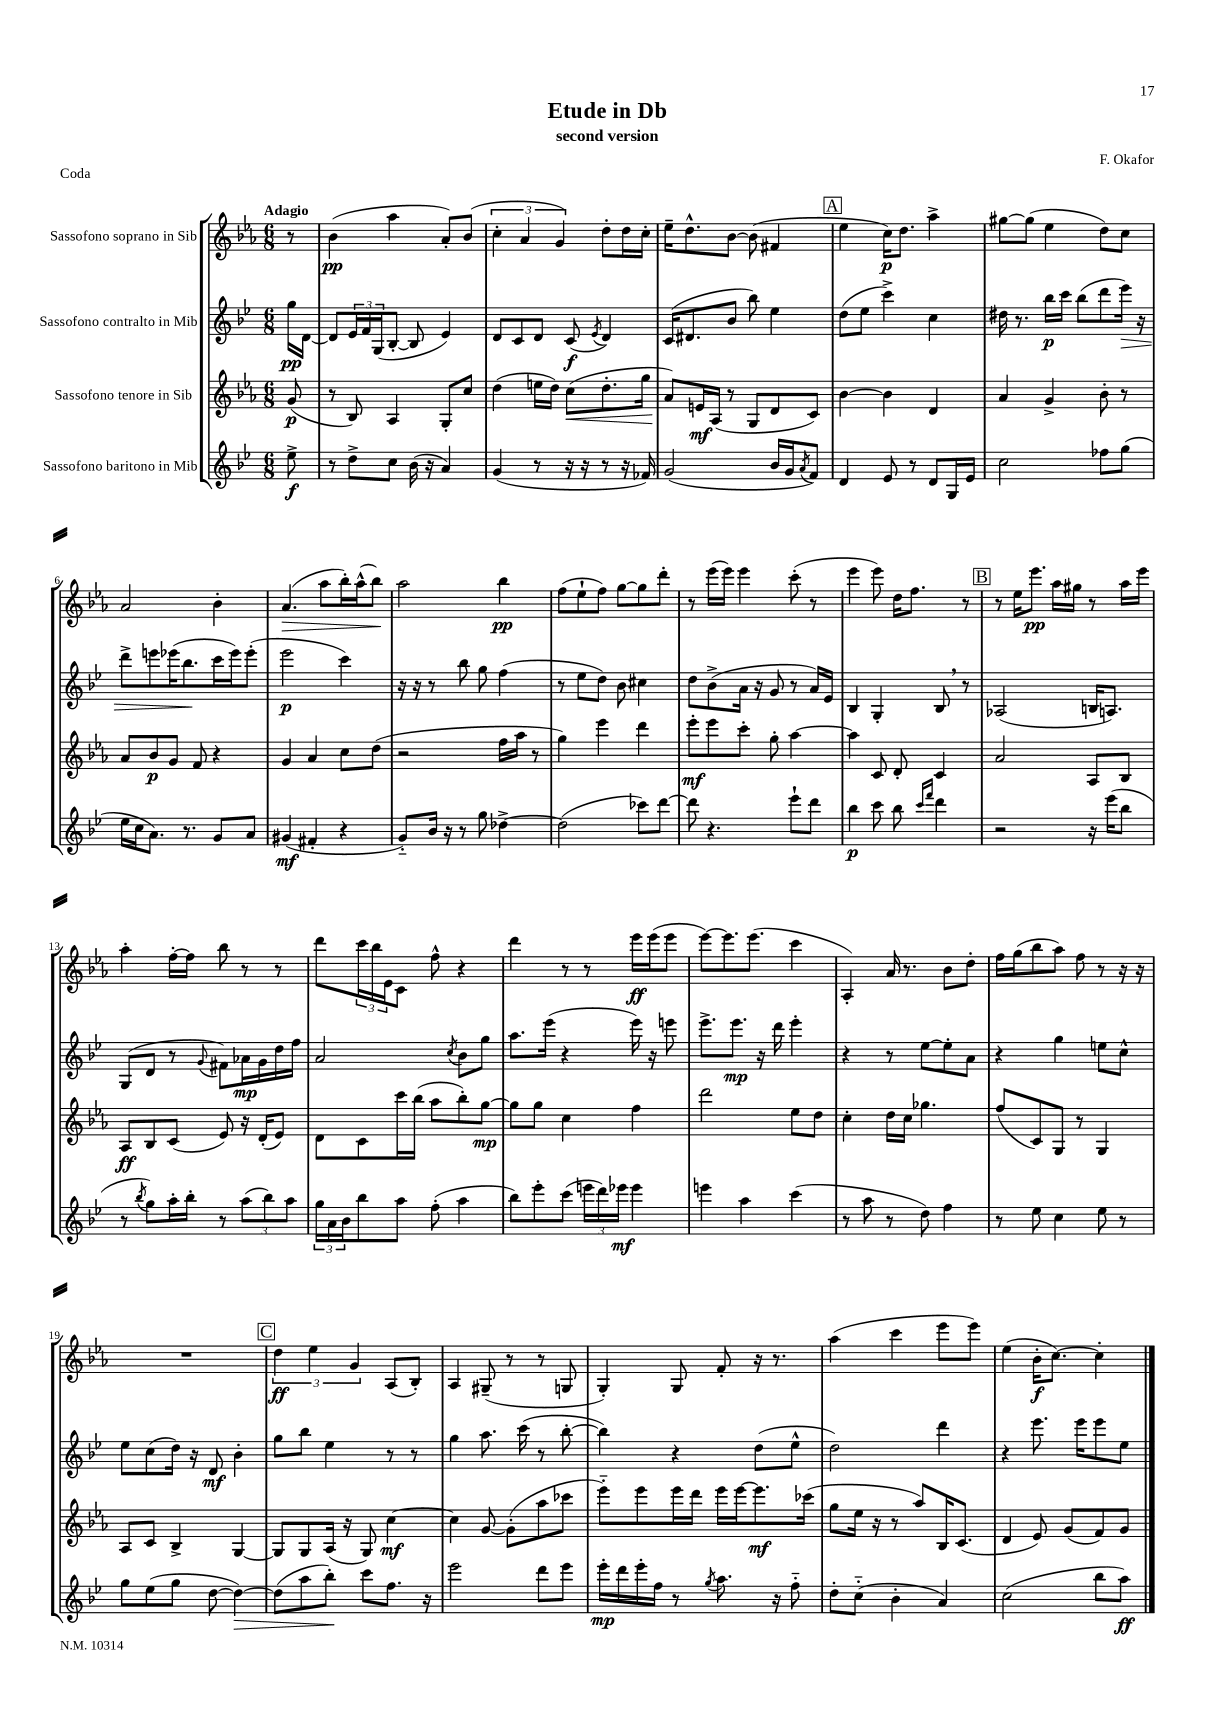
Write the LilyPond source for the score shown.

\header { title = "Etude in Db" composer = "F. Okafor" subtitle = "second version" piece = "Coda" }
<<
\new StaffGroup <<
\new Staff = "s0" \with { instrumentName = "Sassofono soprano in Sib" } {
    \clef treble \key ees \major \numericTimeSignature \time 6/8 \partial 8 \tempo "Adagio"
    r8 |
    bes'4\pp( aes''4 aes'8-.) bes'8( |
    \tuplet 3/2 { c''4-. aes'4 g'4) } d''8-. d''16 c''16-. |
    ees''16-- d''8.-^ bes'8~ bes'8( fis'4 |
    \mark \markup { \box "A" } ees''4 c''16\p) d''8. aes''4-> |
    gis''8~ gis''8( ees''4 d''8) c''8 |
    aes'2 bes'4-. |
    aes'4.\>( aes''8 bes''16-.) aes''16-^( bes''8\!) |
    aes''2 bes''4\pp |
    f''8( ees''8-! f''8) g''8~ g''8 d'''8-. |
    r8 ees'''16( ees'''16) ees'''4 c'''8-.( r8 |
    ees'''4 ees'''8) d''16 f''8. r8 |
    \mark \markup { \box "B" } r8 ees''16 ees'''8.\pp aes''16 gis''16 r8 aes''16 ees'''16 |
    aes''4-. f''16~-. f''16 bes''8 r8 r8 |
    d'''8 \tuplet 3/2 { c'''16 bes''16 ees'16 } c'8 f''8-^ r4 |
    d'''4 r8 r8 ees'''16\ff ees'''16( ees'''8 |
    ees'''8~) ees'''8. ees'''8.( c'''4 |
    aes4-.) aes'16 r8. bes'8 d''8-. |
    f''16 g''16( bes''8 aes''8) f''8 r8 r16 r16 |
    R2. |
    \mark \markup { \box "C" } \tuplet 3/2 { d''4\ff ees''4 g'4 } aes8( bes8-.) |
    aes4 gis8--( r8 r8 g8 |
    g4-.) g8 f'8-. r16 r8. |
    aes''4( c'''4 ees'''8 ees'''8) |
    ees''4( bes'16-.\f c''8.~) c''4-. \bar "|." |
}
\new Staff = "s1" \with { instrumentName = "Sassofono contralto in Mib" } {
    \clef treble \key bes \major \numericTimeSignature \time 6/8 \partial 8
    g''16\pp d'16~ |
    d'8 \tuplet 3/2 { ees'16 f'16 g16( } bes8~-. bes8 ees'4) |
    d'8 c'8 d'8 c'8\f( \acciaccatura { ees'8 } d'4) |
    c'16( dis'8. bes'8 bes''8) ees''4 |
    \mark \markup { \box "A" } d''8( ees''8 c'''4->) c''4 |
    dis''16 r8. bes''16\p c'''16 bes''8( d'''8 ees'''16\>) r16 |
    d'''8-> e'''8 ees'''16( bes''8.\! c'''16 ees'''16) ees'''8-.( |
    ees'''2\p c'''4) |
    r16 r16 r8 bes''8 g''8 f''4( |
    r8 ees''8 d''8) bes'8 cis''4 |
    d''8 bes'8->( a'16 r16 g'8 r8 a'16) ees'16 |
    bes4 g4-. bes8 \breathe r8 |
    \mark \markup { \box "B" } aes2( b16 a8.) |
    g8( d'8 r8 \appoggiatura { g'8 } fis'8) aes'16\mp g'16 d''16 f''16 |
    a'2 \acciaccatura { c''8 } bes'8 g''8 |
    a''8. ees'''16( r4 ees'''16) r16 e'''8 |
    ees'''8.-> ees'''8.\mp r16 d'''16 ees'''4-. |
    r4 r8 ees''8~ ees''8-. a'8 |
    r4 g''4 e''8 c''8-^ |
    ees''8 c''8( d''16) r16 d'8\mf bes'4-. |
    \mark \markup { \box "C" } g''8 bes''8 ees''4 r8 r8 |
    g''4 a''8. c'''16( r8 bes''8~-. |
    bes''4) r4 d''8( ees''8-^ |
    d''2) d'''4 |
    r4 ees'''8. ees'''16 ees'''8 ees''8 \bar "|." |
}
\new Staff = "s2" \with { instrumentName = "Sassofono tenore in Sib" } {
    \clef treble \key ees \major \numericTimeSignature \time 6/8 \partial 8
    g'8\p( |
    r8 bes8) aes4 g8-. c''8 |
    d''4( e''16 d''16) c''8\<( d''8.-. g''16 |
    aes'8\!) e'16\mf aes16( r8 g8 d'8 c'8) |
    \mark \markup { \box "A" } bes'4~ bes'4 d'4 |
    aes'4 g'4-> bes'8-. r8 |
    aes'8 bes'8\p g'8 f'8 r4 |
    g'4 aes'4 c''8 d''8( |
    r2 f''16 aes''16 r8 |
    g''4) ees'''4 d'''4 |
    ees'''8-.\mf ees'''8 c'''8-. g''8-. aes''4~ |
    aes''4 c'8 d'8-. c'4 |
    \mark \markup { \box "B" } aes'2 aes8 bes8 |
    aes8\ff bes8 c'8( ees'8) r16 d'16-.( ees'8) |
    d'8 c'8 c'''16 bes''16( aes''8 bes''8-.) g''8~\mp |
    g''8 g''8 c''4 f''4 |
    d'''2 ees''8 d''8 |
    c''4-. d''16 c''16 ges''4. |
    f''8( c'8) g8 r8 g4 |
    aes8 c'8 bes4-> g4~ |
    \mark \markup { \box "C" } g8 g8 aes16( r16 g8) c''4~\mf |
    c''4 g'8~ g'8-.( aes''8 ces'''8 |
    ees'''8-_) ees'''8 ees'''16 d'''16 ees'''16 ees'''16~ ees'''8.\mf ces'''16( |
    g''8 ees''16 r16 r8 aes''8) bes16 c'8.( |
    d'4 ees'8) g'8( f'8) g'8 \bar "|." |
}
\new Staff = "s3" \with { instrumentName = "Sassofono baritono in Mib" } {
    \clef treble \key bes \major \numericTimeSignature \time 6/8 \partial 8
    ees''8->\f |
    r8 d''8-> c''8 bes'16( r16 a'4) |
    g'4( r8 r16 r16 r8 r16 fes'16) |
    g'2( bes'16 g'16 \acciaccatura { a'8 } f'8) |
    \mark \markup { \box "A" } d'4 ees'8 r8 d'8 g16 ees'16 |
    c''2 fes''8 g''8( |
    ees''16 c''16 a'8.) r8. g'8 a'8 |
    gis'4\mf( fis'4-. r4 |
    g'8-_) bes'16 r16 r8 g''8 des''4~-> |
    des''2( ces'''8) d'''8~ |
    d'''8 r4. ees'''8-! d'''8 |
    bes''4\p c'''8 bes''8 \grace { c'''16 f'''16 } d'''4 |
    \mark \markup { \box "B" } r2 r16 ees'''16( bes''8 |
    r8 \acciaccatura { bes''8 } g''8) a''16-. bes''16-. r8 \tuplet 3/2 { a''8( bes''8) a''8 } |
    \tuplet 3/2 { g''16 a'16 bes'16 } bes''8 a''8 f''8-.( a''4 |
    bes''8) ees'''8-. c'''8( \tuplet 3/2 { e'''16 d'''16) ees'''16\mf } ees'''4 |
    e'''4 a''4 c'''4( |
    r8 a''8 r8 d''8) f''4 |
    r8 ees''8 c''4 ees''8 r8 |
    g''8 ees''8( g''8 d''8~ d''4~\>) |
    \mark \markup { \box "C" } d''8( a''8 bes''8-.\!) c'''8 f''8. r16 |
    ees'''2 d'''8 ees'''8 |
    ees'''16-.\mp d'''16 ees'''16-. f''16 r8 \acciaccatura { g''8 } a''8. r16 f''8-_ |
    d''8-. c''8-_( bes'4-. a'4) |
    c''2( bes''8 a''8\ff) \bar "|." |
}
>>
>>
